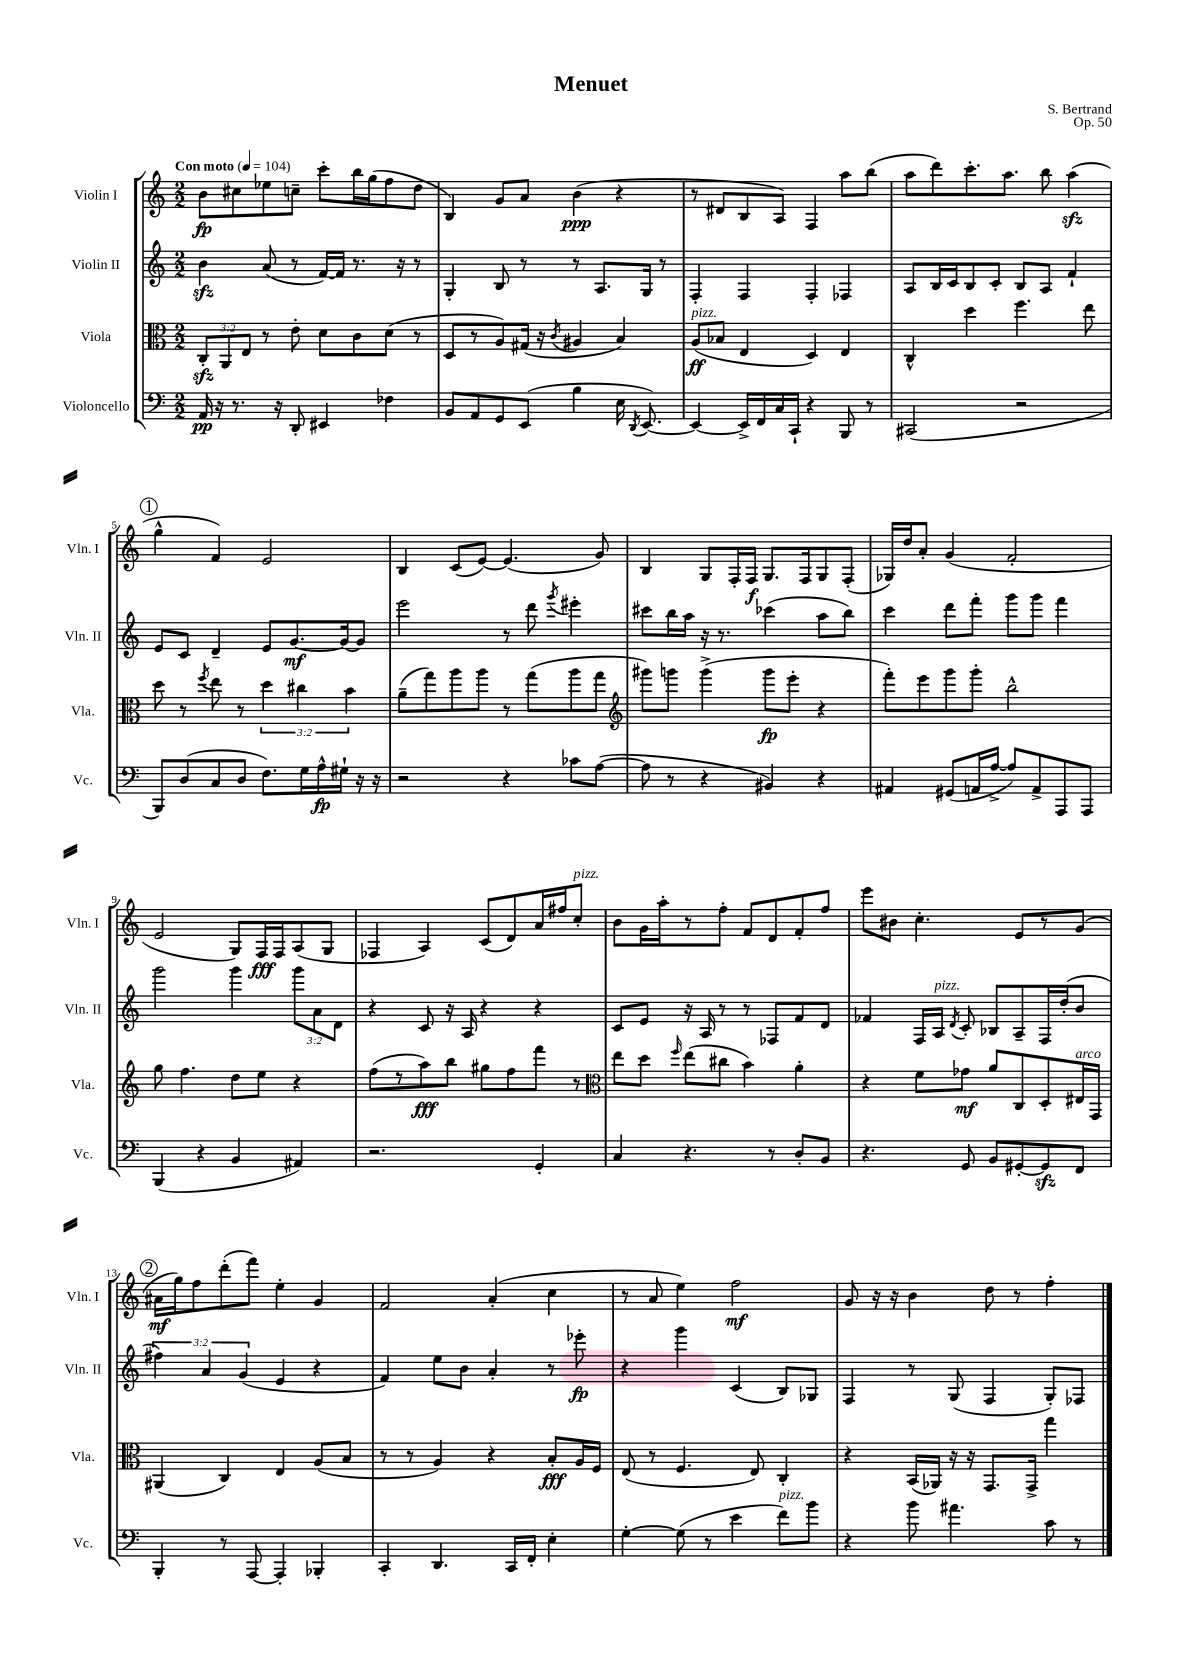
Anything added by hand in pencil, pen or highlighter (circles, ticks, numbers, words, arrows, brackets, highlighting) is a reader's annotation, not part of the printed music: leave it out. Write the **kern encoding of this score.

**kern	**dynam	**kern	**dynam	**kern	**dynam	**kern	**dynam
*part4	*part4	*part3	*part3	*part2	*part2	*part1	*part1
*staff4	*staff4	*staff3	*staff3	*staff2	*staff2	*staff1	*staff1
*I"Violoncello	*	*I"Viola	*	*I"Violin II	*	*I"Violin I	*
*I'Vc.	*	*I'Vla.	*	*I'Vln. II	*	*I'Vln. I	*
*clefF4	*	*clefC3	*	*clefG2	*	*clefG2	*
*k[]	*	*k[]	*	*k[]	*	*k[]	*
*M2/2	*	*M2/2	*	*M2/2	*	*M2/2	*
*MM104	*	*MM104	*	*MM104	*	*MM104	*
=1	=1	=1	=1	=1	=1	=1	=1
!	!	!	!	!	!	!LO:TX:a:B:t=Con moto	!
16AA/	pp	12Czz'/L	.	4bzz\	.	8b\L	fp
16r	.	.	.	.	.	.	.
.	.	12AA/	.	.	.	.	.
8.r	.	.	.	.	.	8cc#X\	.
.	.	12E/J	.	.	.	.	.
.	.	8r	.	(8a/	.	8ee-X\	.
16r	.	.	.	.	.	.	.
8DD'/	.	8e'\	.	8r	.	8ccn~\J	.
4EE#X/	.	8d\L	.	[16f/LL)	.	8ccc'\L	.
.	.	.	.	16f/JJ]	.	.	.
.	.	8c\	.	8.r	.	16bb\L	.
.	.	.	.	.	.	(16gg\J	.
4F-X\	.	(8d\J	.	.	.	8ff\	.
.	.	.	.	16r	.	.	.
.	.	8r	.	8r	.	8dd\J	.
=2	=2	=2	=2	=2	=2	=2	=2
8BB/L	.	8D/L	.	4G'/	.	4B/)	.
8AA/	.	8r	.	.	.	.	.
8GG/	.	8A/)	.	8B/	.	8g/L	.
(8EE/J	.	(16G#X/Jk	.	8r	.	8a/J	.
.	.	16r	.	.	.	.	.
.	.	8qc/	.	.	.	.	.
4B\	.	4A#X/	.	8r	.	(4b\	ppp
.	.	.	.	8.A/L	.	.	.
16E\	.	4B/)	.	.	.	4r	.
8qDD/	.	.	.	.	.	.	.
[8.EE/)	.	.	.	16G/Jk	.	.	.
.	.	.	.	8r	.	.	.
=3	=3	=3	=3	=3	=3	=3	=3
!	!	!LO:TX:a:i:t=pizz.	!	!	!	!	!
4EE/_	.	(8A/L	ff	4F'/	.	8r	.
.	.	8B-X/J	.	.	.	8d#X/L	.
16EE^/LL]	.	4E/	.	4F/	.	8B/	.
16FF/	.	.	.	.	.	.	.
16C/	.	.	.	.	.	8A/J)	.
16CC`/JJ	.	.	.	.	.	.	.
4r	.	4D/)	.	4F'/	.	4F/	.
8BBB/	.	4E/	.	4F-X/	.	8aa\L	.
8r	.	.	.	.	.	(8bb\J	.
=4	=4	=4	=4	=4	=4	=4	=4
(2CC#X/	.	4C^^/	.	8A/L	.	8aa\L	.
.	.	.	.	16B/L	.	8ddd\)	.
.	.	.	.	16c/J	.	.	.
.	.	4dd\	.	8B/	.	8.ccc'\	.
.	.	.	.	8c'/J	.	.	.
.	.	.	.	.	.	8.aa\J	.
2r	.	4.ff\	.	8B/L	.	.	.
.	.	.	.	8A/J	.	8bb\	.
.	.	.	.	4f`/	.	(4aazz\	.
.	.	8ee\	.	.	.	.	.
!!LO:LB:g=z
!!LO:REH:place=s1:t=1
=5	=5	=5	=5	=5	=5	=5	=5
8BBB/L)	.	8dd\	.	8e/L	.	4gg^^\	.
(8D/	.	8r	.	8c/J	.	.	.
.	.	8qff/	.	.	.	.	.
8C/	.	8ee\	.	4d~/	.	4f/)	.
8D/J	.	8r	.	.	.	.	.
8.F\L)	.	6dd\	.	8e/L	.	2e/	.
.	.	.	.	[8.g/	mf	.	.
.	.	6cc#X\	.	.	.	.	.
16G\L	.	.	.	.	.	.	.
16A^^\	fp	.	.	.	.	.	.
16G#X`\JJ	.	.	.	16g/k_	.	.	.
.	.	6b\	.	.	.	.	.
16r	.	.	.	8g/J]	.	.	.
16r	.	.	.	.	.	.	.
=6	=6	=6	=6	=6	=6	=6	=6
2r	.	(8a~\L	.	2eee\	.	4B/	.
.	.	8gg\)	.	.	.	.	.
.	.	8aa\	.	.	.	(8c/L	.
.	.	8aa\J	.	.	.	[8e/J)	.
4r	.	8r	.	8r	.	(4.e/]	.
.	.	(8gg\L	.	8ddd\	.	.	.
.	.	.	.	8qggg/	.	.	.
8c-X\L	.	8aa\	.	4eee#X'\	.	.	.
([8A\J	.	8gg\J	.	.	.	8g/)	.
=7	=7	=7	=7	=7	=7	=7	=7
*	*	*clefG2	*	*	*	*	*
8A\]	.	8ggg#X\L)	.	8ccc#X\L	.	4B/	.
8r	.	8gggn\J	.	16bb\L	.	.	.
.	.	.	.	16aa\JJ	.	.	.
4r	.	(4ggg^\	.	16r	.	8G/L	.
.	.	.	.	8.r	.	.	.
.	.	.	.	.	.	16F'/L	.
.	.	.	.	.	.	16F/JJ	f
4BB#X/)	.	8ggg\L	fp	(4ccc-X\	.	8.G/L	.
.	.	8eee'\J	.	.	.	.	.
.	.	.	.	.	.	16F/k	.
4r	.	4r	.	8aa\L	.	8G/	.
.	.	.	.	8bb\J)	.	(8F'/J	.
=8	=8	=8	=8	=8	=8	=8	=8
4AA#X/	.	8fff'\L)	.	4ccc\	.	16G-X/LL)	.
.	.	.	.	.	.	16dd/J	.
.	.	8eee\	.	.	.	8a'/J	.
(8GG#X/L	.	8ggg\	.	8ddd\L	.	(4g/	.
16AAn/L	.	8ggg'\J	.	8fff'\J	.	.	.
[16A^/JJ	.	.	.	.	.	.	.
8A/L])	.	2bb^^\	.	8ggg\L	.	2f'/	.
8AA^/	.	.	.	8ggg\J	.	.	.
8AAA/	.	.	.	4fff\	.	.	.
8AAA/J	.	.	.	.	.	.	.
!!LO:LB:g=z
=9	=9	=9	=9	=9	=9	=9	=9
(4BBB/	.	8gg\	.	2ggg\	.	2e/	.
.	.	4.ff\	.	.	.	.	.
4r	.	.	.	.	.	.	.
4BB/	.	8dd\L	.	4ggg\	.	8G/L)	.
.	.	8ee\J	.	.	.	16F/L	fff
.	.	.	.	.	.	16F/J	.
4AA#X/)	.	4r	.	12ggg\L	.	(8A/	.
.	.	.	.	12a\	.	.	.
.	.	.	.	.	.	8G/J	.
.	.	.	.	12d\J	.	.	.
=10	=10	=10	=10	=10	=10	=10	=10
2.r	.	(8ff\L	.	4r	.	4F-X/	.
.	.	8r	.	.	.	.	.
.	.	8aa\)	fff	8c/	.	4A/)	.
.	.	8bb\J	.	16r	.	.	.
.	.	.	.	16A/	.	.	.
.	.	8gg#X\L	.	4r	.	(8c/L	.
.	.	8ff\	.	.	.	8d/)	.
4GG'/	.	8fff\J	.	4r	.	16a/L	.
.	.	.	.	.	.	16ff#X/J	.
!	!	!	!	!	!	!LO:TX:a:i:t=pizz.	!
.	.	8r	.	.	.	8cc'/J	.
=11	=11	=11	=11	=11	=11	=11	=11
*	*	*clefC3	*	*	*	*	*
4C/	.	8ee\L	.	8c/L	.	8b\L	.
.	.	8dd\J	.	8e/J	.	16g\L	.
.	.	.	.	.	.	16aa'\J	.
.	.	16qqff/	.	.	.	.	.
4.r	.	(8ee\L	.	16r	.	8r	.
.	.	.	.	16A/	.	.	.
.	.	8cc#X\J	.	8r	.	8ff'\J	.
.	.	4b\)	.	8r	.	8f/L	.
8r	.	.	.	8F-X/L	.	8d/	.
8D'/L	.	4a'\	.	8f/	.	8f'/	.
8BB/J	.	.	.	8d/J	.	8ff/J	.
=12	=12	=12	=12	=12	=12	=12	=12
4.r	.	4r	.	4f-X/	.	8eee\L	.
.	.	.	.	.	.	8b#X\J	.
.	.	8f\L	.	16F/LL	.	4.cc'\	.
!	!	!	!	!LO:TX:a:i:t=pizz.	!	!	!
.	.	.	.	16A/JJ	.	.	.
.	.	.	.	8qd/	.	.	.
8GG/	.	8g-X\J	mf	8c'/	.	.	.
8BB/L	.	8a/L	.	8B-X/L	.	.	.
[8GG#X'/	.	8C/	.	8A~/	.	8e/L	.
8GG#zz/]	.	8D'/	.	16F/L	.	8r	.
.	.	.	.	(16dd'/J	.	.	.
!	!	!LO:TX:a:i:t=arco	!	!	!	!	!
8FF/J	.	16E#X/L	.	8b/J	.	(8g/J	.
.	.	16GG/JJ	.	.	.	.	.
!!LO:LB:g=z
!!LO:REH:place=s1:t=2
=13	=13	=13	=13	=13	=13	=13	=13
4BBB'/	.	(4AA#X/	.	6ff#X\)	.	16a#X\LL	mf
.	.	.	.	.	.	16gg\J)	.
.	.	.	.	.	.	8ff\	.
.	.	.	.	6a/	.	.	.
8r	.	4C/)	.	.	.	(8ddd'\	.
.	.	.	.	(6g/	.	.	.
[8AAA/	.	.	.	.	.	8fff\J)	.
4AAA'/]	.	4E/	.	4e/	.	4ee'\	.
4BBB-X'/	.	(8A/L	.	4r	.	4g/	.
.	.	8B/J	.	.	.	.	.
=14	=14	=14	=14	=14	=14	=14	=14
4CC'/	.	8r	.	4f/)	.	2f/	.
.	.	8r	.	.	.	.	.
4.DD/	.	4A/)	.	8ee\L	.	.	.
.	.	.	.	8b\J	.	.	.
.	.	4r	.	4a'/	.	(4a'/	.
16CC/LL	.	.	.	.	.	.	.
16FF'/JJ	.	.	.	.	.	.	.
4E'\	.	8B'/L	fff	8r	.	4cc\	.
.	.	16A/L	.	8eee-X'\	fp	.	.
.	.	16F/JJ	.	.	.	.	.
=15	=15	=15	=15	=15	=15	=15	=15
[4G'\	.	(8E/	.	4r	.	8r	.
.	.	8r	.	.	.	8a/	.
(8G\]	.	4.F/	.	4ggg\	.	4ee\)	.
8r	.	.	.	.	.	.	.
4e\	.	.	.	(4c/	.	2ff\	mf
.	.	8E/)	.	.	.	.	.
!LO:TX:a:i:t=pizz.	!	!	!	!	!	!	!
8f\L)	.	4C'/	.	8B/L)	.	.	.
8b\J	.	.	.	8G-X/J	.	.	.
=16	=16	=16	=16	=16	=16	=16	=16
4r	.	4r	.	4F/	.	8g/	.
.	.	.	.	.	.	16r	.
.	.	.	.	.	.	16r	.
8b\	.	(16BB/LL	.	8r	.	4b\	.
.	.	16AA-X/JJ)	.	.	.	.	.
4.a#X\	.	16r	.	(8G/	.	.	.
.	.	16r	.	.	.	.	.
.	.	8.GG/L	.	4F/	.	8dd\	.
.	.	.	.	.	.	8r	.
.	.	16GG^/Jk	.	.	.	.	.
8c\	.	4gg\	.	8G'/L)	.	4ff'\	.
8r	.	.	.	8F-X/J	.	.	.
==	==	==	==	==	==	==	==
*-	*-	*-	*-	*-	*-	*-	*-
